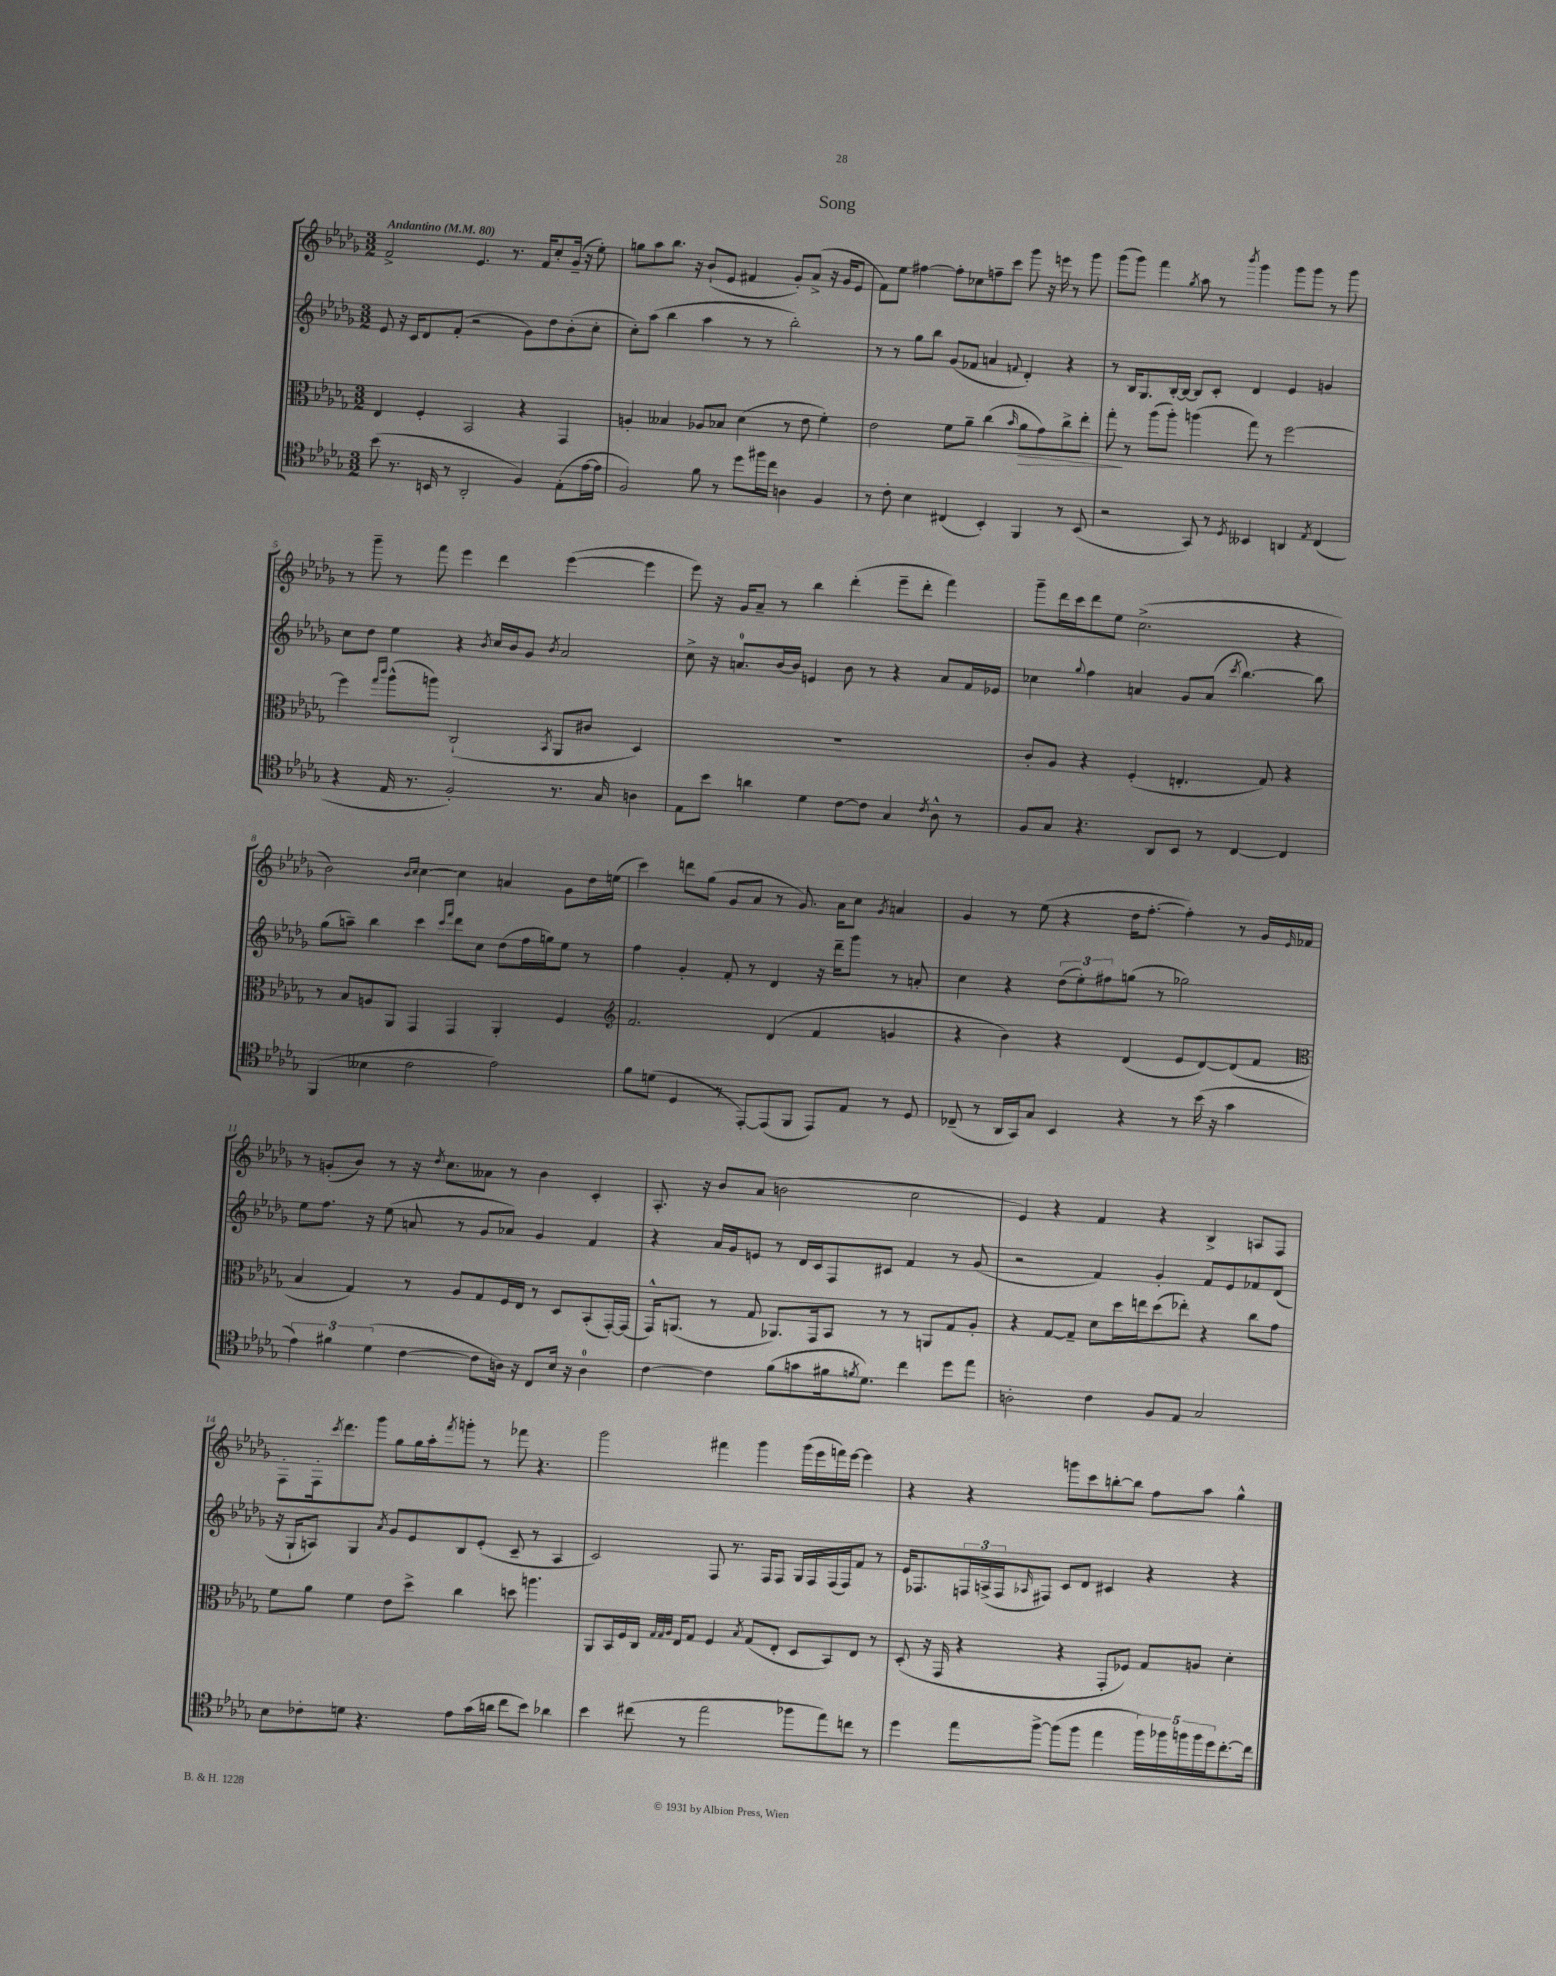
\header { title = "Song" }
<<
\new StaffGroup <<
\new Staff = "s0" {
    \clef treble \key des \major \numericTimeSignature \time 3/2 \tempo "Andantino" 4 = 80
    f'2-> ees'4. r8. f'16 c''8-. ges'16--( r16 ees''8-.) |
    g''8 aes''8 bes''8. r16 bes'8-!( ees'8 fis'4 ges'8-.) aes'8->( r16 ges'16 ees'8 |
    f'8) ees''8 fis''4~ fis''8-. ces''8 f''8-- c'''8 ges'''8 r16 e'''16 r8 ges'''8 |
    ges'''8( ges'''8) f'''4 \acciaccatura { ges''8 } aes''8 r8 \acciaccatura { bes'''8 } ges'''4 ges'''8 ges'''8 r8 ges'''8 |
    r8 ges'''8-- r8 f'''8 ees'''4 des'''4 ees'''4~( ees'''4 |
    ees'''8) r16 ges'16 aes'8-- r8 bes''4 des'''4-.( ees'''8-- des'''8-. f'''4) |
    ges'''8-- des'''16 c'''16 des'''8 ees''8 c''2.->( r4 |
    bes'2) \grace { bes'16 c''16 } c''4~ c''4 a'4 ges'8 des''16 e''16( |
    c'''4) d'''8 ges''8( ges'8 aes'8 r8 ges'8.) aes'16 c''8 \acciaccatura { ges'8 } a'4 |
    ges'4 r8 ees''8( r4 des''16 f''8.~-. f''4-.) r8 ges'16 \grace { ees'16 } fes'16 |
    r8 g'8-.( bes'8) r8 r16 \acciaccatura { des''8 } c''8. aeses'8 r8 bes'4 c'4-. |
    aes8.-. r16 bes'8 aes'8( b'2 c''2 |
    ees'4) r4 f'4 r4 bes4-> a8 f8 |
    f8-. f16-. \acciaccatura { c'''8 } des'''8. ges'''8 ges''8 ges''16 aes''16-. \acciaccatura { f'''8 } g'''8-. r8 fes'''8 r4. |
    ges'''2 fis'''4 ges'''4 ges'''16( ees'''16 f'''16) ees'''16~ ees'''4 |
    r4 r4 g'''8 c'''8 b''8~-. b''8 f''8 aes''8 ges''4-^ \bar "|." |
}
\new Staff = "s1" {
    \clef treble \key des \major \numericTimeSignature \time 3/2
    ees'8 r16 c'16 des'8 f'8-.( r2 ges'8) des''8 bes'8-.( c''8-. |
    c''8-.) aes''8( bes''4 aes''4 r8 r8 bes''2-.) |
    r8 r8 ges''8 bes''8 ges'8( fes'8 a'4 \appoggiatura { f'8 } des'4-.) r4 |
    r8 bes16 ges8. bes16~-. bes16~ bes8 c'8-. des'4 ees'4 g'4 |
    c''8 des''8 ees''4 r4 \acciaccatura { bes'8 } c''16 bes'16 ges'8 \acciaccatura { bes'8 } aes'2 |
    c''8-> r16 a'8.-0 bes'16~ bes'16 e'4 bes'8 r8 r4 a'8 f'16 ees'16 |
    ces''4 \appoggiatura { ges''8 } f''4 a'4 ges'8 a'8( \acciaccatura { c'''8 } bes''4.~) bes''8 |
    ges''8( a''8--) bes''4 c'''4 \grace { c'''16 f'''16 } des'''8 c''8 des''8( f''16 g''16) ees''8 r8 |
    f''4 ges'4-. f'8-. r8 des'4 r16 des'''16-- ges'''8 r8 a'8-. |
    c''4 r4 \tuplet 3/2 { des''8( ees''8-.) fis''8 } g''8( r8 ges''2) |
    ees''8 f''8. r16 ees''8( a'8 r8 ges'8 aes'8) ges'4 f'4 |
    r4 aes'16 ges'16 e'8 r8 des'16 c'16 f8 cis'8 f'4 r8 ges'8( |
    r2 f'4) ges'4-. f'8 ees'8 fes'8 des'8( |
    r16 ges16-! a8) ges4 \acciaccatura { aes'8 } ges'8 ees'8 bes8 ees'8-.( c'8-- r8 a4 |
    c'2) f8 r8. f16 f8 ges16 f16 f16( f16) f'8 r8 |
    ees'16 fes8. \tuplet 3/2 { f16 a16->( f16 } \grace { aes16 } fis8) c'8 des'8 cis'4 r4 r4 \bar "|." |
}
\new Staff = "s2" {
    \clef alto \key des \major \numericTimeSignature \time 3/2
    ees4 f4-. bes,2 r4 ges,4 |
    a4-. beses4 aes8 bes8 des'4( r8 ees'8 f'4-.) |
    ees'2 f'8 aes'8-- c''4( \grace { bes'16 } aes'8\> ges'8) c''8-> ees''8-. |
    ges''8-.\! r8 aes''8( aes''8-.) a''4( ges''8) r8 f''2~ |
    f''4 \grace { ges''16 c'''16 } aes''8-^( a''8) c2-!( \acciaccatura { bes,8 } aes,8 cis'8 des4) |
    R1. |
    c'8-. aes8 r4 f4-.( e4.-. ges8) r4 |
    r8 bes8 a8 aes,8 ges,4 ges,4 aes,4-. f4 |
    \clef treble f'2. des'4( f'4 g'4 |
    r4 bes'4) r4 des'4( ees'8 des'8~) des'8( f'8 |
    \clef alto bes4 ges4) r8 aes8 ges8 f16 ees16 r8 des8 bes,8-.( ges,16~-.) ges,16( |
    ges,16-^) a,8.( r8 ges8 aes,8.) ges,16 bes,8 r8 r8 a,8 ges8 aes8-. |
    r4 ges8~ ges8-- des'8 des''16 e''16 des''8( ees''8-.) r4 c''8 ges'8 |
    f'8 aes'8 f'4 ees'8 des''8-> c''4 d''8 a''4. |
    aes,8 bes,16 f16 c16 \grace { ges32 ges32 aes32 } ees16 ges8 f4 \acciaccatura { bes8 } ges8( ees8-. des8 bes,8) ees8 r8 |
    des8-.( r16 ges,16 r4 r4 ges,8-. fes8) ges8 a8 des'4-. \bar "|." |
}
\new Staff = "s3" {
    \clef tenor \key des \major \numericTimeSignature \time 3/2
    bes'8( r8. b,16 r8 aes,2-. f4) ees8-.( ees'16~ ees'16 |
    f2) f'8 r8 des''8 fis''16 c''16 a4 f4 |
    r8 c'8-. bes4 cis4( bes,4-.) f,4 r8 bes,8( |
    r2 ges,8) r8 \acciaccatura { des8 } beses,4 a,4 \acciaccatura { ees8 } c4( |
    r4 ees16 r8. f2-.) r8. ges16 a4 |
    ees8 bes'8 a'4 des'4 c'8~ c'8 ges4 \acciaccatura { c'8 } aes8-^ r8 |
    f8 ges8 r4. aes,8 bes,8 r8 c4~ c4 |
    f,4( beses4 c'2 ees'2) |
    f'8 d'8( des4 r8 ees,8~-.) ees,8( f,8 ees,8) ees8 r8 des8 |
    ces8--( r8 aes,16 ges,16) ges8 bes,4 r4 r8 bes'16( r16 ges'4 |
    \tuplet 3/2 { ees'4) fis'4 des'4( } c'4~ c'8 a16) r16 c8 bes16 r16 a4-0 |
    c'4~ c'4 f'8( g'8 fis'16 \acciaccatura { f'8 } des'8.) c''4 des''8 ees''8 |
    a2-. c'4 f8 ees8 ges2 |
    bes8 ces'8-. d'8 r4. ees'8 ges'16( a'16 c''8 bes'8) aes'4 |
    bes'4 cis''8( r8 ees''2 fes''8 ees''8) c''8 r8 |
    des''4 ees''8 f''8~-> f''8( f''8 ees''4 \tuplet 5/4 { f''16) fes''16 f''16 f''16 des''16 } c''8.~-. c''16 \bar "|." |
}
>>
>>
